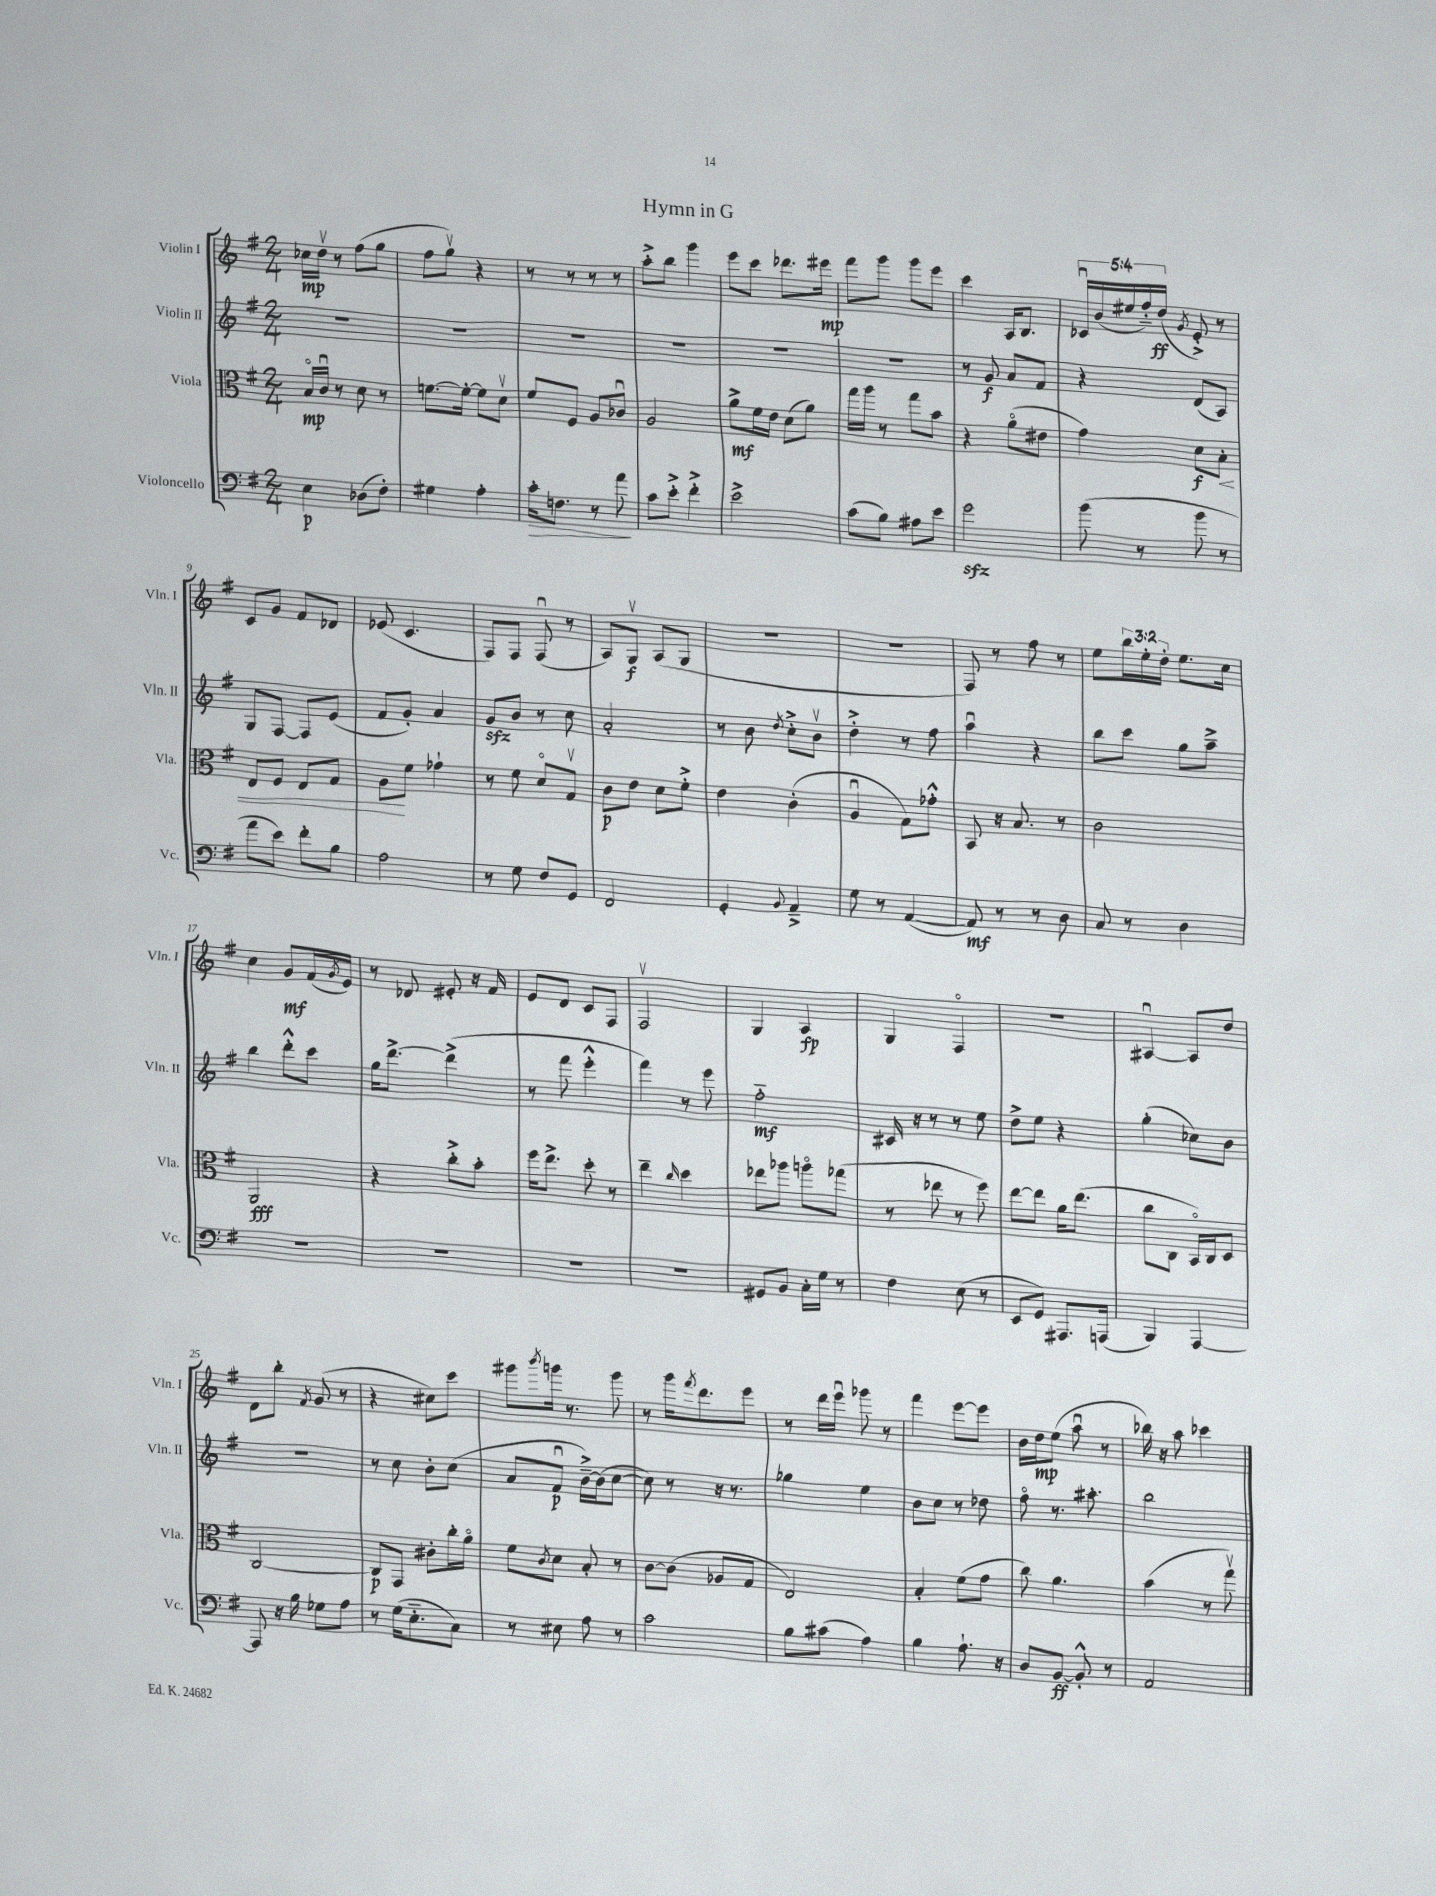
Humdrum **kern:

**kern	**dynam	**kern	**dynam	**kern	**dynam	**kern	**dynam
*part4	*part4	*part3	*part3	*part2	*part2	*part1	*part1
*staff4	*staff4	*staff3	*staff3	*staff2	*staff2	*staff1	*staff1
*I"Violoncello	*	*I"Viola	*	*I"Violin II	*	*I"Violin I	*
*I'Vc.	*	*I'Vla.	*	*I'Vln. II	*	*I'Vln. I	*
*clefF4	*	*clefC3	*	*clefG2	*	*clefG2	*
*k[f#]	*	*k[f#]	*	*k[f#]	*	*k[f#]	*
*M2/4	*	*M2/4	*	*M2/4	*	*M2/4	*
=1	=1	=1	=1	=1	=1	=1	=1
4E\	p	16B/LL	mp	2r	.	16cc-X\LL	mp
.	.	16cu/JJ	.	.	.	16ddv\JJ	.
.	.	8r	.	.	.	8r	.
(8D-X\L	.	8d\	.	.	.	(8ff#\L	.
8F#'\J)	.	8r	.	.	.	8gg\J	.
=2	=2	=2	=2	=2	=2	=2	=2
4G#X\	.	[8.fn\L	.	2r	.	8ff#\L	.
.	.	.	.	.	.	8ggv\J)	.
.	.	16f'\Jk_	.	.	.	.	.
4A'\	.	8f\L]	.	.	.	4r	.
.	.	8dv\J	.	.	.	.	.
=3	=3	=3	=3	=3	=3	=3	=3
!	!LO:HP:b	!	!	!	!	!	!
16c'\KL	>	8f#/L	.	2r	.	8r	.
8.Fn\J	.	.	.	.	.	.	.
.	.	8F#/J	.	.	.	8r	.
8r	.	8A/L	.	.	.	8r	.
8a\	.	8c-Xu/J	.	.	.	8r	.
.	]	.	.	.	.	.	.
=4	=4	=4	=4	=4	=4	=4	=4
8c\L	.	2A/	.	2r	.	8aa'^\L	.
8e'^\J	.	.	.	.	.	8bb\J	.
4f#'^\	.	.	.	.	.	4ggg\	.
=5	=5	=5	=5	=5	=5	=5	=5
2e^\	.	8a^\L	mf	2r	.	8eee\L	.
.	.	16f#\L	.	.	.	8ccc\J	.
.	.	16e\JJ	.	.	.	.	.
.	.	(8d\L	.	.	.	8.ddd-X\L	.
.	.	8a\J)	.	.	.	.	.
.	.	.	.	.	.	16eee#X\Jk	mp
=6	=6	=6	=6	=6	=6	=6	=6
(8c\L	.	16gg\LL	.	2r	.	8fff#\L	.
.	.	16aa\JJ	.	.	.	.	.
8B\J)	.	8r	.	.	.	8ggg\J	.
8A#X\L	.	8gg\L	.	.	.	8ggg\L	.
8e\J	.	8b\J	.	.	.	8eee\J	.
=7	=7	=7	=7	=7	=7	=7	=7
2gzz\	.	4r	.	8r	.	4ccc\	.
.	.	.	.	8g/	f	.	.
.	.	(8a\L	.	8a/L	.	16A/KL	.
.	.	.	.	.	.	8.B/J	.
.	.	8e#X\J	.	8f#/J	.	.	.
=8	=8	=8	=8	=8	=8	=8	=8
(8b\	.	4g\)	.	4r	.	20c-Xu/LL	.
.	.	.	.	.	.	(20b/	.
.	.	.	.	.	.	20ee#X/	.
8r	.	.	.	.	.	.	.
.	.	.	.	.	.	20ff#/)	.
.	.	.	.	.	.	(20dd/JJ	ff
.	.	.	.	.	.	8qg/	.
8b\	.	8d\L	f	(8d/L	.	8e'^/)	.
!	!	!	!LO:HP:b	!	!	!	!
8r	.	8B'\J	<	8A/J)	.	8r	.
!!LO:LB:g=z
=9	=9	=9	=9	=9	=9	=9	=9
8a\L	.	8E/L	.	8G/L	.	8c/L	.
8e\J)	.	8F#/J	.	[8F#/J	.	8g/J	.
8f#'\L	.	8E/L	.	8F#/L]	.	8f#/L	.
8B\J	.	8G/J	.	(8e/J	.	8d-X/J	.
=10	=10	=10	=10	=10	=10	=10	=10
2A\	.	8A\L	.	8f#/L	.	(8e-X/	.
.	.	8f#\J	[	8g'/J)	.	4.c/	.
.	.	4g-X`\	.	4a/	.	.	.
=11	=11	=11	=11	=11	=11	=11	=11
8r	.	8r	.	8gzz/L	.	8F#/L)	.
8G\	.	8f#\	.	8b/J	.	8F#/J	.
8F#/L	.	8d/L	.	8r	.	(8F#u/	.
8GG/J	.	8Gv/J	.	8cc\	.	8r	.
=12	=12	=12	=12	=12	=12	=12	=12
2FF#/	.	8c\L	p	2a'/	.	8A/L)	.
.	.	8e\J	.	.	.	8Gv/J	f
.	.	8d\L	.	.	.	(8A/L	.
.	.	8f#'^\J	.	.	.	8G/J	.
=13	=13	=13	=13	=13	=13	=13	=13
4GG'/	.	4e\	.	8r	.	2r	.
.	.	.	.	8b\	.	.	.
8qqBB/	.	.	.	8qdd/	.	.	.
4AA~^/	.	(4c'\	.	8cc'^\L	.	.	.
.	.	.	.	8bv\J	.	.	.
=14	=14	=14	=14	=14	=14	=14	=14
8G\	.	4Au/	.	4dd'^\	.	2r	.
8r	.	.	.	.	.	.	.
([4AA/	.	8G\L)	.	8r	.	.	.
.	.	8g-X'^^\J	.	8ff#\	.	.	.
=15	=15	=15	=15	=15	=15	=15	=15
8AA/])	mf	8BB/	.	4aau\	.	8F#/)	.
8r	.	16r	.	.	.	8r	.
.	.	8.B/	.	.	.	.	.
8r	.	.	.	4r	.	8ff#\	.
8D\	.	8r	.	.	.	8r	.
=16	=16	=16	=16	=16	=16	=16	=16
8C/	.	2c\	.	8bb\L	.	8ee\L	.
8r	.	.	.	8ccc\J	.	24bb\L	.
.	.	.	.	.	.	24ee'\	.
.	.	.	.	.	.	24dd'\JJ	.
4D\	.	.	.	8gg\L	.	8.ee\L	.
.	.	.	.	8aa~^\J	.	.	.
.	.	.	.	.	.	16cc\Jk	.
!!LO:LB:g=z
=17	=17	=17	=17	=17	=17	=17	=17
2r	.	2AA/	fff	4bb\	.	4cc\	.
.	.	.	.	8ddd'^^\L	.	8g/L	mf
.	.	.	.	8ccc\J	.	(16f#/L	.
.	.	.	.	.	.	8qg/	.
.	.	.	.	.	.	16e/JJ)	.
=18	=18	=18	=18	=18	=18	=18	=18
2r	.	4r	.	16gg\KL	.	8r	.
.	.	.	.	[8.ddd^\J	.	.	.
.	.	.	.	.	.	8d-X/	.
.	.	8cc'^\L	.	(4ddd^\]	.	8e#X'/	.
.	.	8b'\J	.	.	.	16r	.
.	.	.	.	.	.	16f#/	.
=19	=19	=19	=19	=19	=19	=19	=19
2r	.	16ff#\KL	.	8r	.	8e/L	.
.	.	8.ee^\J	.	.	.	.	.
.	.	.	.	8fff#\	.	8d/J	.
.	.	8dd'\	.	4eee'^^\	.	8c/L	.
.	.	8r	.	.	.	8F#/J	.
=20	=20	=20	=20	=20	=20	=20	=20
2r	.	4ee~\	.	4fff#\)	.	2F#v/	.
.	.	16qqcc/	.	.	.	.	.
.	.	4dd\	.	8r	.	.	.
.	.	.	.	8eee\	.	.	.
=21	=21	=21	=21	=21	=21	=21	=21
8GG#X/L	.	8ee-X\L	.	2ff#\	mf	4G/	.
8BB/J	.	8aa-X\J	.	.	.	.	.
16C'\LL	.	8aan\L	.	.	.	4A/	fp
16G\JJ	.	.	.	.	.	.	.
8r	.	(8gg-X\J	.	.	.	.	.
=22	=22	=22	=22	=22	=22	=22	=22
4F#\	.	8r	.	16c#X/	.	4G/	.
.	.	.	.	16r	.	.	.
.	.	8ee-X\	.	8r	.	.	.
(8E\	.	8r	.	8r	.	4F#/	.
8r	.	8ff#\)	.	8ee\	.	.	.
=23	=23	=23	=23	=23	=23	=23	=23
8EE/L	.	[8ee\L	.	8dd^\L	.	2r	.
8GG/J)	.	8ee\J]	.	8ee\J	.	.	.
8.AAA#X/L	.	16a\KL	.	4r	.	.	.
.	.	(8.ee\J	.	.	.	.	.
(16AAAn/Jk	.	.	.	.	.	.	.
=24	=24	=24	=24	=24	=24	=24	=24
4BBB/)	.	8cc\L	.	(4gg'\	.	[4A#Xu/	.
.	.	8C\J	.	.	.	.	.
[4AAA/	.	16BB/LL)	.	8cc-X\L)	.	8A#/L]	.
.	.	16C/J	.	.	.	.	.
.	.	8D/J	.	8b\J	.	8dd/J	.
!!LO:LB:g=z
=25	=25	=25	=25	=25	=25	=25	=25
8AAA/]	.	[2C/	.	2r	.	8d\L	.
16r	.	.	.	.	.	8bb'\J	.
16B\	.	.	.	.	.	.	.
.	.	.	.	.	.	8qf#/	.
8G-X\L	.	.	.	.	.	(8g/	.
8A\J	.	.	.	.	.	8r	.
=26	=26	=26	=26	=26	=26	=26	=26
8r	.	8C/L]	p	8r	.	4r	.
(16G\KL	.	8GG/J	.	8cc\	.	.	.
8.E\	.	.	.	.	.	.	.
.	.	8c#X'\L	.	8b'\L	.	8cc#X\L)	.
8C\J)	.	16cc'\L	.	(8cc\J	.	8ccc\J	.
.	.	16a\JJ	.	.	.	.	.
=27	=27	=27	=27	=27	=27	=27	=27
8r	.	8f#\L	.	8a/L	.	8ggg#X\L	.
.	.	8qc/	.	.	.	8qbbb/	.
8E#X\	.	8d\J	.	8f#u/J	p	16gggn\Jk	.
.	.	.	.	.	.	8.r	.
8A\	.	8B'/	.	[16b~^\LL)	.	.	.
.	.	.	.	(16b\J]	.	.	.
8r	.	8r	.	[8cc\J	.	8ggg\	.
=28	=28	=28	=28	=28	=28	=28	=28
2c\	.	[8c\L	.	8cc\])	.	8r	.
.	.	(8c\J]	.	8r	.	16ggg\KL	.
.	.	.	.	.	.	8qfff#/	.
.	.	.	.	.	.	8.ddd\	.
.	.	8A-X/L	.	16r	.	.	.
.	.	.	.	8.r	.	.	.
.	.	8G/J	.	.	.	8eee\J	.
=29	=29	=29	=29	=29	=29	=29	=29
8B\L	.	2E/)	.	4gg-X\	.	8r	.
(8c#X\J	.	.	.	.	.	16ddd\LL	.
.	.	.	.	.	.	16eeeu\JJ	.
4A\)	.	.	.	4ee\	.	8ggg-X\	.
.	.	.	.	.	.	8r	.
=30	=30	=30	=30	=30	=30	=30	=30
4B\	.	4B'/	.	8b\L	.	4fff#\	.
.	.	.	.	8cc\J	.	.	.
8.A`\	.	(8f#\L	.	8r	.	[8eee\L	.
.	.	8g\J	.	8dd-X\	.	8eee\J]	.
16r	.	.	.	.	.	.	.
=31	=31	=31	=31	=31	=31	=31	=31
8D/L	.	8cc\)	.	8ff#\	.	16b\LL	.
.	.	.	.	.	.	16dd\J	mp
[8BB/J	ff	4.a\	.	8.r	.	(8ee\J	.
8BB'^^/]	.	.	.	.	.	8aau\	.
.	.	.	.	8.aa#X'\	.	.	.
8r	.	.	.	.	.	8r	.
=32	=32	=32	=32	=32	=32	=32	=32
2AA/	.	(4b\	.	2bb\	.	16bb-X\)	.
.	.	.	.	.	.	16r	.
.	.	.	.	.	.	8aa\	.
.	.	8r	.	.	.	4ccc-X\	.
.	.	8ggv\)	.	.	.	.	.
==	==	==	==	==	==	==	==
*-	*-	*-	*-	*-	*-	*-	*-
